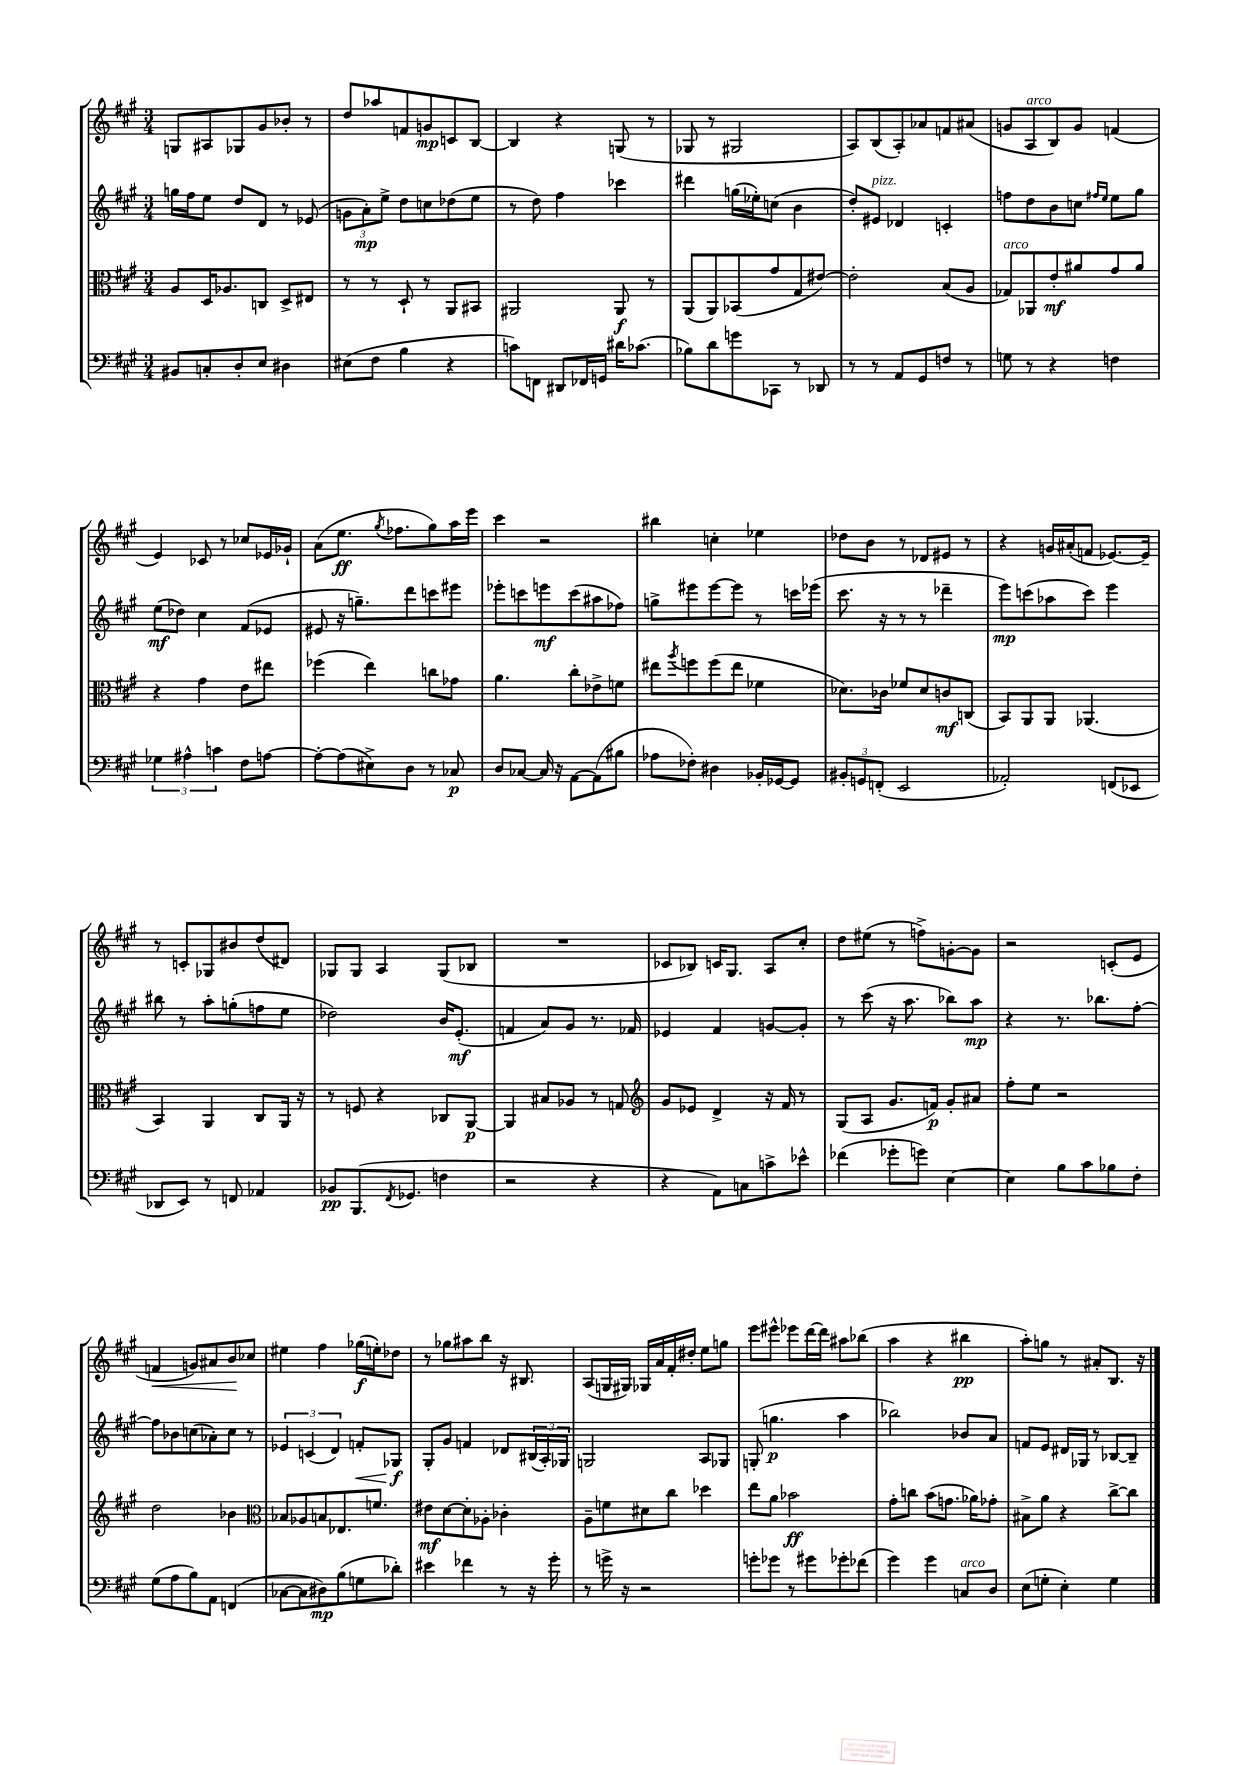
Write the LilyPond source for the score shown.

<<
\new StaffGroup <<
\new Staff = "s0" {
    \clef treble \key a \major \numericTimeSignature \time 3/4
    g8 ais8 ges8 gis'8 bes'8-. r8 |
    d''8 aes''8 f'8 g'8\mp c'8 b8~ |
    b4 r4 g8( r8 |
    ges8 r8 gis2 |
    a8) b8( a8-.) aes'8 f'8 ais'8( |
    g'8 a8^\markup { \italic "arco" } b8) g'8 f'4( |
    e'4) ces'8 r8 ces''8 ees'16 ges'16-! |
    a'8( e''8.\ff \acciaccatura { gis''8 } fes''8. gis''8) a''16 e'''16 |
    cis'''4 r2 |
    bis''4 c''4-. ees''4 |
    des''8 b'8 r8 des'8 eis'8 r8 |
    r4 g'16 ais'16-.( f'8 ees'8.~) ees'16-- |
    r8 c'8-. ges8 bis'8 d''8( dis'8) |
    ges8 ges8 a4 ges8( bes8 |
    R2. |
    ces'8 bes8) c'16 gis8. a8 cis''8-. |
    d''8 eis''8( r8 f''8->) g'8~-. g'8 |
    r2 c'8-.( e'8 |
    f'4\< g'8) ais'8 b'8\! ces''8 |
    eis''4 fis''4 ges''16\f( e''16-.) des''8 |
    r8 ges''8 ais''8 b''8 r16 bis8. |
    a8( g16 gis16) ges16 a'16 fis'16-. dis''16-. e''8 g''8 |
    e'''8 eis'''8-^ ees'''8 d'''16~ d'''16 ais''8 bes''8( |
    a''4 r4 bis''4\pp |
    a''8-.) g''8 r8 ais'8-. b8. r16 \bar "|." |
}
\new Staff = "s1" {
    \clef treble \key a \major \numericTimeSignature \time 3/4
    g''16 fis''16 e''8 d''8 d'8 r8 ees'8( |
    \tuplet 3/2 { g'8 a'8-.\mp) e''8-> } d''8 c''8 des''8( e''8 |
    r8 d''8) fis''4 ces'''4 |
    dis'''4 g''16( ees''16-.) c''8( b'4 |
    d''8-.) eis'8^\markup { \italic "pizz." } des'4 c'4-. |
    f''8 d''8 b'8 c''8 \grace { fis''16 e''16 } e''8 gis''8 |
    e''8\mf( des''8) cis''4 fis'8( ees'8 |
    eis'8 r16 g''8.--) d'''8 c'''8 eis'''8 |
    ees'''8-. c'''8 e'''8\mf c'''8( ais''8 fes''8) |
    g''8-> eis'''8 eis'''8~ eis'''8 r8 c'''16 ees'''16( |
    cis'''8. r16 r8 r8 des'''4-- |
    e'''8\mp) c'''8( aes''8 c'''8) e'''4 |
    bis''8 r8 a''8-. g''8-.( f''8 e''8 |
    des''2) b'16 e'8.-.\mf( |
    f'4 a'8) gis'8 r8. fes'16 |
    ees'4 fis'4 g'8~ g'8-. |
    r8 cis'''8( r16 a''8. bes''8) a''8\mp |
    r4 r8. bes''8. fis''8~-. |
    fis''8 bes'8 c''8( aes'8-.) c''8 r8 |
    \tuplet 3/2 { ees'4 c'4( d'4) } f'8-.\< ges8\f\! |
    gis8-. gis'8 f'4 des'8 \tuplet 3/2 { bis16( a16-.) ges16 } |
    g2 a8 ges8 |
    g8-.( g''4.\p a''4 |
    bes''2) bes'8 a'8 |
    f'8 e'8 dis'16 ges16 r8 bes8~ bes8-- \bar "|." |
}
\new Staff = "s2" {
    \clef alto \key a \major \numericTimeSignature \time 3/4
    a8 d16 aes8. c8 d8-> eis8 |
    r8 r8 d8-! r8 a,8 bis,8 |
    ais,2 ais,8\f r8 |
    a,8( a,8) bes,8( gis'8 gis8 eis'8~) |
    eis'2-. b8( a8 |
    ges8^\markup { \italic "arco" }) aes,8 e'8-.\mf ais'8 gis'8 ais'8 |
    r4 gis'4 e'8 eis''8 |
    fes''4( e''4) c''8 ges'8 |
    a'4. cis''8-. ees'8-> f'8 |
    eis''8 \acciaccatura { a''8 } f''8 f''8( eis''8 fes'4 |
    des'8.) ces'16 fes'8 des'8 c'8\mf c8( |
    b,8) a,8 a,8 aes,4.( |
    b,4) a,4 cis8 a,16 r16 |
    r8 f8 r4 ces8 a,8~\p |
    a,4 bis8 aes8 r8 g8 |
    \clef treble gis'8 ees'8 d'4-> r16 fis'16 r8 |
    gis8( a8 gis'8. f'16\p) gis'8-. ais'8 |
    fis''8-. e''8 r2 |
    d''2 bes'4 |
    \clef alto bes8 aes8 b8 ees8. f'8. |
    eis'8\mf d'8~ d'8-. aes8-. ces'4-. |
    a8-- f'8 dis'8 cis''8 des''4 |
    e''8 a'8 bes'2\ff |
    gis'8-. c''8 b'8( g'8. aes'16) ges'8-. |
    bis8-> a'8 r4 cis''8~-> cis''8 \bar "|." |
}
\new Staff = "s3" {
    \clef bass \key a \major \numericTimeSignature \time 3/4
    bis,8 c8-. d8-. e8 dis4 |
    eis8( fis8 b4 r4 |
    c'8) f,8 dis,8 fes,16 g,16 dis'16 ces'8.( |
    bes8) d'8 g'8 ces,8 r8 des,8 |
    r8 r8 a,8 gis,8 f8 r8 |
    g8 r8 r4 f4 |
    \tuplet 3/2 { ges4 ais4-^ c'4 } fis8 a8~ |
    a8~-. a8( eis8->) d8 r8 ces8\p |
    d8 ces8~ ces16 r16 a,8~ a,8( bis8 |
    aes8 fes8-.) dis4 bes,16-. ges,16~ ges,8 |
    \tuplet 3/2 { bis,8-. g,8 f,8-.( } e,2 |
    aes,2-.) f,8( ees,8 |
    des,8 e,8) r8 f,8 aes,4 |
    bes,8\pp b,,8.( \acciaccatura { fis,8 } ges,8. f4 |
    r2 r4 |
    r4 a,8) c8 c'8-> ees'8-^ |
    fes'4( ges'8-. g'8) e4~ |
    e4 b8 cis'8 bes8 fis8-. |
    gis8( a8 b8) a,8 f,4( |
    ces8~ ces8 dis8\mp) b8( g8 des'8-.) |
    eis'4 fes'4 r8 r16 gis'16-. |
    r8 g'16-> r16 r2 |
    g'8-. ges'8 r8 gis'8 ges'8-. fes'8( |
    gis'4) gis'4 c8^\markup { \italic "arco" } d8 |
    e8( g8-. e4-.) g4 \bar "|." |
}
>>
>>
\layout { \context { \Score \remove "Bar_number_engraver" } }
